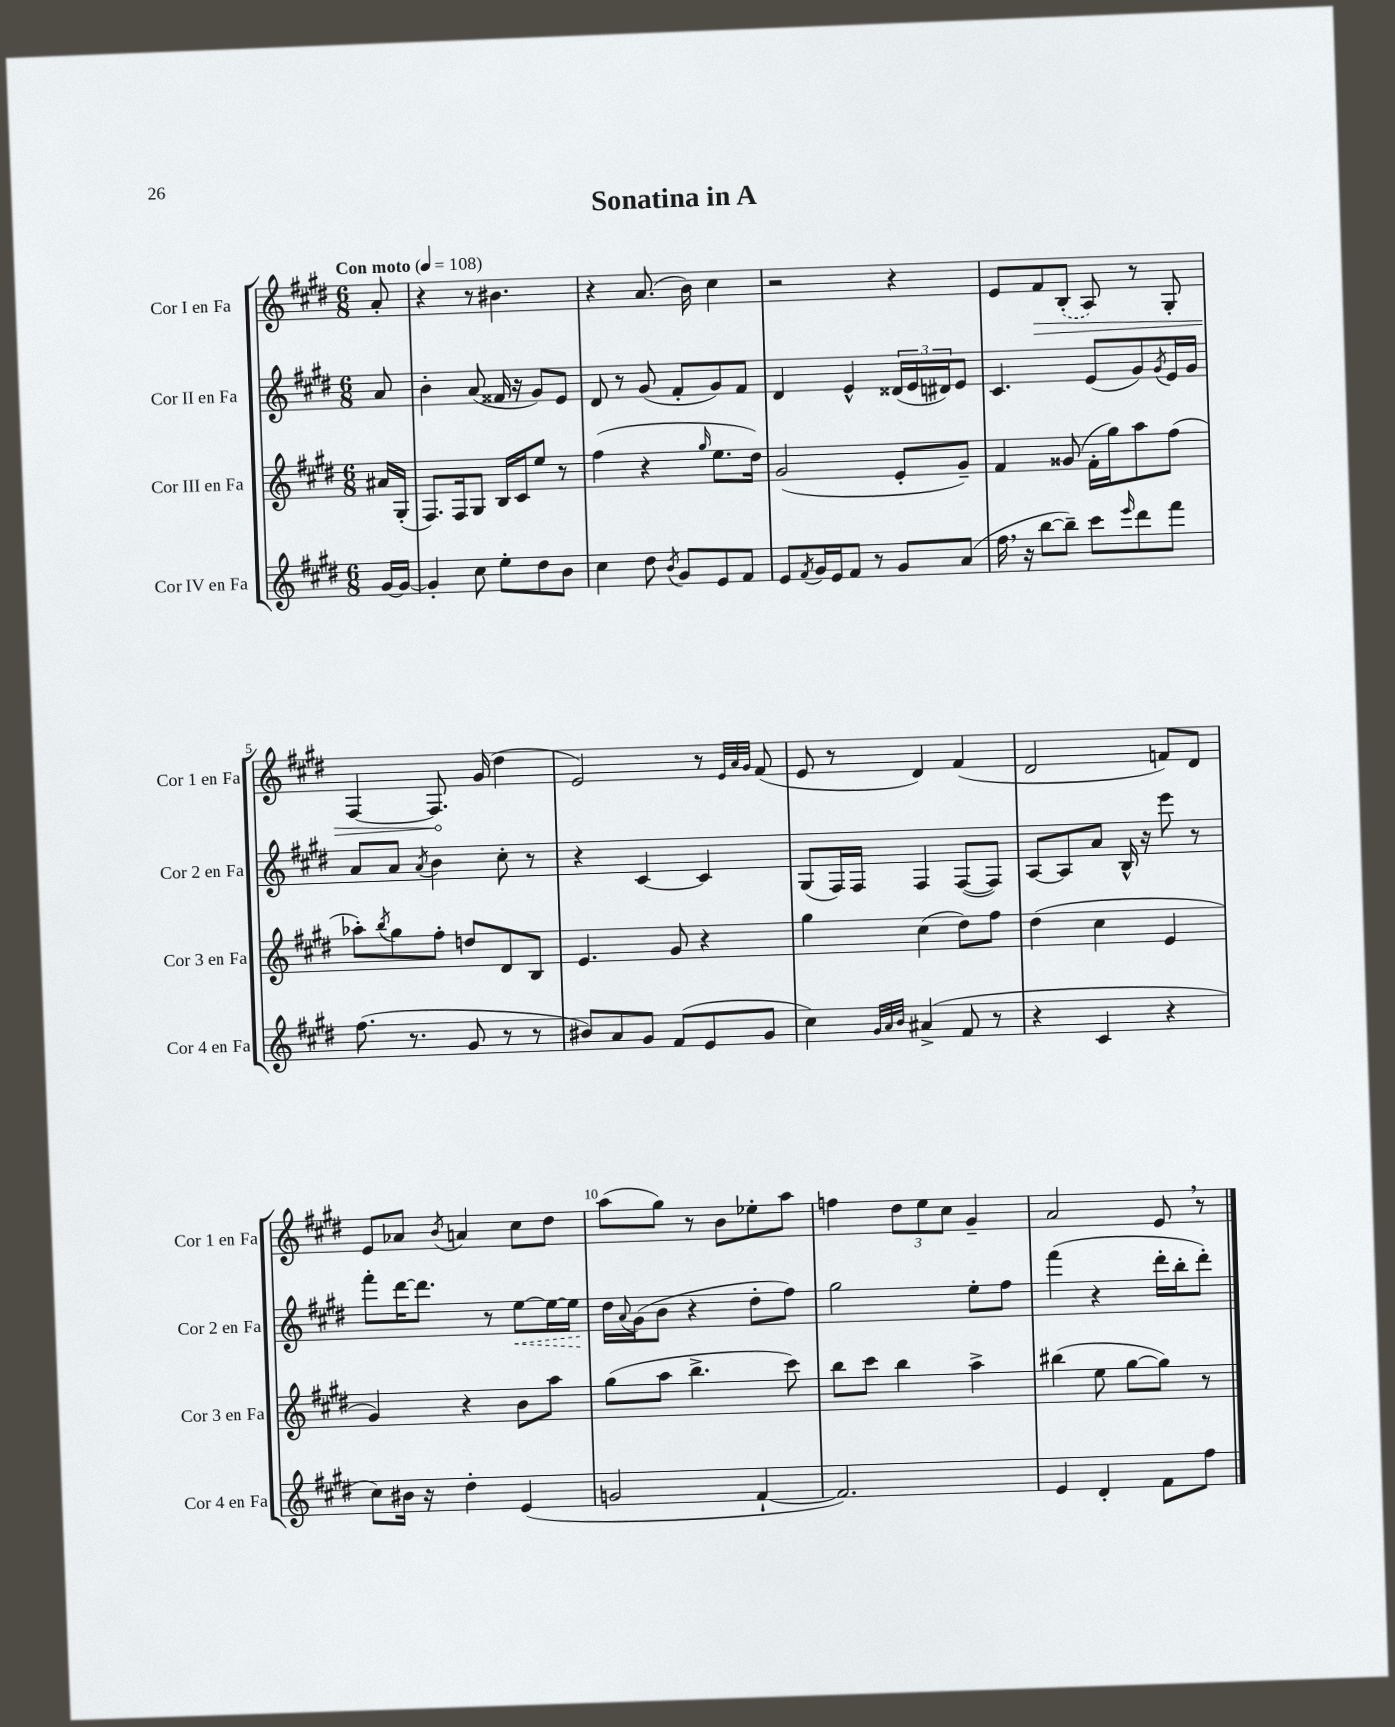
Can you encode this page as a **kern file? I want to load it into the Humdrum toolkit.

**kern	**kern	**kern	**kern
*staff4	*staff3	*staff2	*staff1
*clefG2	*clefG2	*clefG2	*clefG2
*k[f#c#g#d#]	*k[f#c#g#d#]	*k[f#c#g#d#]	*k[f#c#g#d#]
*M6/8	*M6/8	*M6/8	*M6/8
*MM108	*MM108	*MM108	*MM108
[16g#/LL	16a#/LL	8a/	8a'/
16g#/_JJ	(16G#'/JJ	.	.
=	=	=	=
4g#'/]	8.F#/L)	4b'\	4r
.	16F#/k	.	.
8cc#\	8G#/J	(8a/	8r
8ee'\L	16B/LL	16f##/	4.b#\
.	16c#/J	16r	.
8dd#\	8ee/J	8g#/L)	.
8b\J	8r	8e/J	.
=	=	=	=
4cc#\	(4ff#\	8d#/	4r
.	.	8r	.
8dd#\	4r	(8g#/	(8.a/
8qb/	.	.	.
8g#/L	.	8f#'/L	.
.	.	.	16b\)
.	16qqgg#/	.	.
8e/	8.ee\L	8g#/)	4cc#\
8f#/J	.	8f#/J	.
.	16dd#\Jk)	.	.
=	=	=	=
8e/L	(2g#/	4d#/	2r
8qf#/	.	.	.
16g#/L	.	.	.
16e/J	.	.	.
8f#/J	.	4e^^/	.
8r	.	.	.
8g#/L	8e'/L	(24d##/LL	4r
.	.	24e/	.
.	.	24d#/J)	.
(8a/J	8g#~/J)	8e/J	.
=	=	=	=
16ff#\	4f#/	4.c#/	8e/L
16r	.	.	.
[8bb\L	.	.	8f#/
8bb~\]J)	(8g##/	.	(8B'/J
8ccc#\L	16f#'\LL	(8e/L	8A/)
.	16gg#\J)	.	.
16qqeee/	.	.	.
8ddd#\	8aa\	8g#/)	8r
.	.	8qg#/	.
8fff#\J	(8ff#\J	16e/L	8G#'/
.	.	16g#/JJ	.
=	=	=	=
(8.ff#\	8aa-'\L)	8a/L	[4F#/
.	8qbb/	.	.
.	8gg#\	8a/J	.
8.r	.	.	.
.	.	8qa/	.
.	8ff#'\J	4b\	8.F#/]
8g#/	8dd/L	.	.
.	.	.	(16g#/
8r	8d#/	8cc#'\	4dd#\
8r	8B/J	8r	.
=	=	=	=
8b#/L)	4.e/	4r	2e/)
8a/	.	.	.
8g#/J	.	[4c#/	.
(8f#/L	8g#/	.	.
8e/	4r	4c#/]	8r
.	.	.	32qqe/LLL
.	.	.	32qqa/
.	.	.	32qqg#/JJJ
8g#/J	.	.	(8f#/
=	=	=	=
4cc#\)	4gg#\	(8G#/L	8e/
.	.	16F#/L)	8r
.	.	16F#/JJ	.
32qqg#/LLL	.	.	.
32qqa/	.	.	.
32qqb/JJJ	.	.	.
(4a#^/	(4cc#\	4F#/	4d#/)
8f#/	8dd#\L)	([8F#/L	(4f#/
8r	8ff#\J	8F#/]J)	.
=	=	=	=
4r	(4dd#\	[8A/L	2d#/
.	.	8A/]	.
4c#/	4cc#\	8a/J	.
.	.	16B^^/	.
.	.	16r	.
4r	4e/	8eee\	8f/L)
.	.	8r	8d#/J
=	=	=	=
8cc#\L)	4g#/)	8fff#'\L	8e/L
16b#\Jk	.	[16ddd#\K	8a-/J
16r	.	8.ddd#\]J	.
.	.	.	8qb/
4dd#'\	4r	.	4a/
.	.	8r	.
(4e/	8b\L	[8ee\L	8cc#\L
.	8aa\J	16ee\_L	8dd#\J
.	.	16ee\]JJ	.
=	=	=	=
2g/	(8gg#\L	16dd#\LL	(8aa\L
.	.	8qqa/	.
.	.	(16g#\J	.
.	8aa\J	8b\J	8gg#\J)
.	4.bb^\	4r	8r
.	.	.	8b\L
[4f#`/	.	8dd#'\L	8ee-'\
.	8ccc#\)	8ff#\J)	8aa\J
=	=	=	=
2.f#/])	8bb\L	2gg#\	4ff\
.	8ccc#\J	.	.
.	4bb\	.	12dd#\L
.	.	.	12ee\
.	.	.	12cc#\J
.	4aa^\	8ee'\L	4g#~/
.	.	8ff#\J	.
=	=	=	=
4e/	(4bb#\	(4fff#\	2a/
4d#'/	8ee\	4r	.
.	[8gg#\L	.	.
8f#\L	8gg#\]J)	16ddd#'\LL	8e/
.	.	16bb'\J	.
8ff#\J	8r	8ddd#'\J)	8r
==	==	==	==
*-	*-	*-	*-
